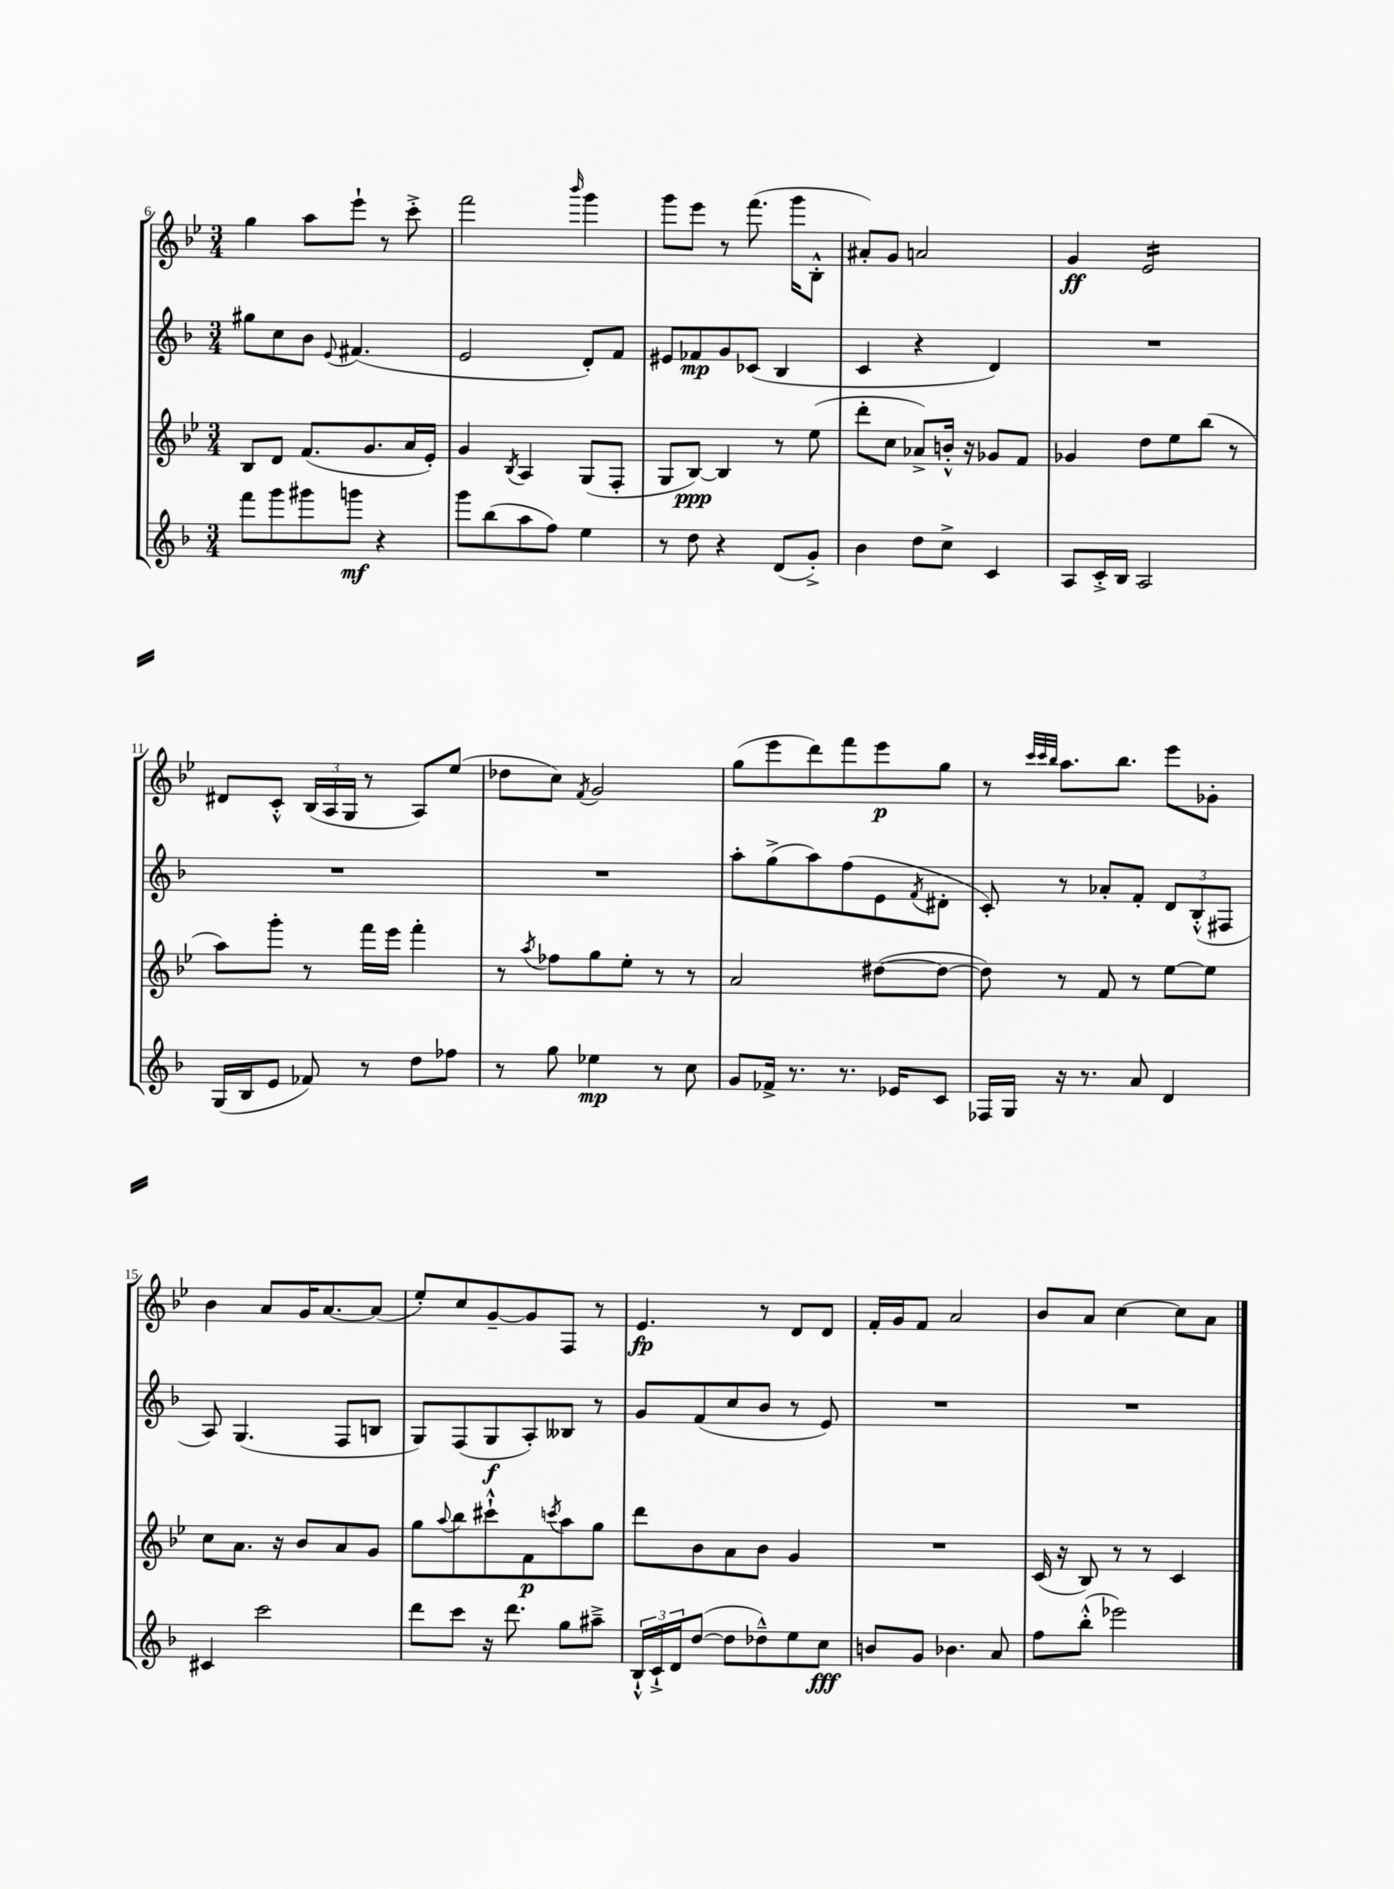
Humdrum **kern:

**kern	**dynam	**kern	**dynam	**kern	**dynam	**kern	**dynam
*part4	*part4	*part3	*part3	*part2	*part2	*part1	*part1
*staff4	*staff4	*staff3	*staff3	*staff2	*staff2	*staff1	*staff1
*clefG2	*	*clefG2	*	*clefG2	*	*clefG2	*
*k[b-]	*	*k[b-e-]	*	*k[b-]	*	*k[b-e-]	*
*M3/4	*	*M3/4	*	*M3/4	*	*M3/4	*
=6	=6	=6	=6	=6	=6	=6	=6
8fff\L	.	8B-/L	.	8gg#X\L	.	4gg\	.
8ggg\	.	8d/J	.	8cc\	.	.	.
8ggg#X\	.	(8.f/L	.	8b-\J	.	8aa\L	.
.	.	.	.	8qqe/	.	.	.
8gggn\J	mf	.	.	(4.f#X/	.	8eee-`\J	.
.	.	8.g/	.	.	.	.	.
4r	.	.	.	.	.	8r	.
.	.	16a/L	.	.	.	8ccc'^\	.
.	.	16e-'/JJ)	.	.	.	.	.
=7	=7	=7	=7	=7	=7	=7	=7
8ggg\L	.	4g/	.	2e/	.	2fff\	.
(8bb-\	.	.	.	.	.	.	.
.	.	8qB-/	.	.	.	.	.
8aa\	.	4A/	.	.	.	.	.
8ff\J)	.	.	.	.	.	.	.
.	.	.	.	.	.	16qqbbb-/	.
4ee\	.	(8G/L	.	8d'/L)	.	4ggg\	.
.	.	8F'/J	.	8f/J	.	.	.
=8	=8	=8	=8	=8	=8	=8	=8
8r	.	8G/L	.	8e#X/L	.	8ggg\L	.
8dd\	.	[8B-/J)	ppp	8f-X/	mp	8eee-\J	.
4r	.	4B-/]	.	8g/	.	8r	.
.	.	.	.	(8c-X/J	.	(8.fff\	.
(8d/L	.	8r	.	4B-/	.	.	.
.	.	.	.	.	.	16ggg\KL	.
8g'^/J)	.	(8ee-\	.	.	.	8B-'^^\J	.
=9	=9	=9	=9	=9	=9	=9	=9
4b-\	.	8ddd'\L	.	4c/	.	8a#X'/L)	.
.	.	8cc\J	.	.	.	8g/J	.
8dd\L	.	8a-X^/L)	.	4r	.	2an/	.
8cc^\J	.	16bn'^^/Jk	.	.	.	.	.
.	.	16r	.	.	.	.	.
4c/	.	8g-X/L	.	4d/)	.	.	.
.	.	8f/J	.	.	.	.	.
=10	=10	=10	=10	=10	=10	=10	=10
8A/L	.	4g-X/	.	2.r	.	4g/	ff
16c'^/L	.	.	.	.	.	.	.
16B-/JJ	.	.	.	.	.	.	.
*	*	*	*	*	*	*tremolo	*
2A/	.	8dd\L	.	.	.	16e-/LL	.
.	.	.	.	.	.	16e-/	.
.	.	8ee-\	.	.	.	16e-/	.
.	.	.	.	.	.	16e-/	.
.	.	(8bb-\J	.	.	.	16e-/	.
.	.	.	.	.	.	16e-/	.
.	.	8r	.	.	.	16e-/	.
.	.	.	.	.	.	16e-/JJ	.
*	*	*	*	*	*	*Xtremolo	*
!!LO:LB:g=z
=11	=11	=11	=11	=11	=11	=11	=11
(16G/LL	.	8aa\L)	.	2.r	.	8d#X/L	.
16B-/J	.	.	.	.	.	.	.
8e/J	.	8ggg'\J	.	.	.	8c'^^/J	.
8f-X/)	.	8r	.	.	.	(24B-/LL	.
.	.	.	.	.	.	24A/	.
.	.	.	.	.	.	24G/JJ	.
8r	.	16fff\LL	.	.	.	8r	.
.	.	16eee-\JJ	.	.	.	.	.
8dd\L	.	4fff'\	.	.	.	8A/L)	.
8ff-X\J	.	.	.	.	.	(8ee-/J	.
=12	=12	=12	=12	=12	=12	=12	=12
8r	.	8r	.	2.r	.	8dd-X\L	.
.	.	8qaa/	.	.	.	.	.
8gg\	.	8ff-X\L	.	.	.	8cc\J)	.
.	.	.	.	.	.	8qf/	.
4ee-X\	mp	8gg\	.	.	.	2g/	.
.	.	8ee-'\J	.	.	.	.	.
8r	.	8r	.	.	.	.	.
8cc\	.	8r	.	.	.	.	.
=13	=13	=13	=13	=13	=13	=13	=13
8g/L	.	2a/	.	8aa'\L	.	(8gg\L	.
16f-X^/Jk	.	.	.	(8gg^\	.	8eee-\	.
8.r	.	.	.	.	.	.	.
.	.	.	.	8aa\)	.	8ddd\)	.
8.r	.	.	.	(8ff\	.	8fff\	.
.	.	([8dd#X\L	.	8e\	.	8eee-\	p
16e-X/KL	.	.	.	.	.	.	.
.	.	.	.	8qf/	.	.	.
8c/J	.	8dd#\J_	.	8d#X'\J	.	8gg\J	.
=14	=14	=14	=14	=14	=14	=14	=14
16F-X/LL	.	8dd#\])	.	8c'/)	.	8r	.
16G/JJ	.	.	.	.	.	.	.
.	.	.	.	.	.	32qqccc/LLL	.
.	.	.	.	.	.	32qqccc/	.
.	.	.	.	.	.	32qqbb-/JJJ	.
16r	.	8r	.	8r	.	8.aa\L	.
8.r	.	.	.	.	.	.	.
.	.	8f/	.	8a-X'/L	.	.	.
.	.	.	.	.	.	8.bb-\J	.
8a/	.	8r	.	8f'/J	.	.	.
4d/	.	[8ee-\L	.	12d/L	.	8eee-\L	.
.	.	.	.	(12B-'^^/	.	.	.
.	.	8ee-\J]	.	.	.	8g-X'\J	.
.	.	.	.	12F#X/J	.	.	.
!!LO:LB:g=z
=15	=15	=15	=15	=15	=15	=15	=15
4c#X/	.	8cc\L	.	8A/)	.	4b-\	.
.	.	8.a\J	.	(4.G/	.	.	.
2ccc\	.	.	.	.	.	8a/L	.
.	.	16r	.	.	.	.	.
.	.	8b-/L	.	.	.	16g/K	.
.	.	.	.	.	.	[8.a/	.
.	.	8a/	.	8F/L	.	.	.
.	.	8g/J	.	8Bn/J	.	(8a/J]	.
=16	=16	=16	=16	=16	=16	=16	=16
8ddd\L	.	8gg\L	.	8G/L)	.	8ee-'/L)	.
.	.	8qqaa/	.	.	.	.	.
8ccc\J	.	8bb-\	.	(8F/	.	8cc/	.
16r	.	8ccc#X`^^\	.	8G/	f	[8g~/	.
8.ddd\	.	.	.	.	.	.	.
.	.	8f\	p	8A'/)	.	8g/]	.
.	.	8qcccn/	.	.	.	.	.
8gg\L	.	8aa\	.	8B--X/J	.	8F/J	.
8aa#X~^\J	.	8gg\J	.	8r	.	8r	.
=17	=17	=17	=17	=17	=17	=17	=17
24B-`^^/LL	.	8ddd\L	.	8g/L	.	4.e-/	fp
24c`^/	.	.	.	.	.	.	.
24d/J	.	.	.	.	.	.	.
([8dd/J	.	8b-\	.	(8f/	.	.	.
8dd\L]	.	8a\	.	8cc/	.	.	.
8dd-X~^^\)	.	8b-\J	.	8b-/J	.	8r	.
8ee\	.	4g/	.	8r	.	8d/L	.
8cc\J	fff	.	.	8e/)	.	8d/J	.
=18	=18	=18	=18	=18	=18	=18	=18
8bn/L	.	2.r	.	2.r	.	16f'/LL	.
.	.	.	.	.	.	16g/J	.
8g/J	.	.	.	.	.	8f/J	.
4.b-X\	.	.	.	.	.	2a/	.
8a/	.	.	.	.	.	.	.
=19	=19	=19	=19	=19	=19	=19	=19
8ff\L	.	(16c/	.	2.r	.	8b-/L	.
.	.	16r	.	.	.	.	.
(8bb-'^^\J	.	8B-/)	.	.	.	8a/J	.
2eee-X\)	.	8r	.	.	.	[4cc\	.
.	.	8r	.	.	.	.	.
.	.	4c/	.	.	.	8cc\L]	.
.	.	.	.	.	.	8a\J	.
==	==	==	==	==	==	==	==
*-	*-	*-	*-	*-	*-	*-	*-
